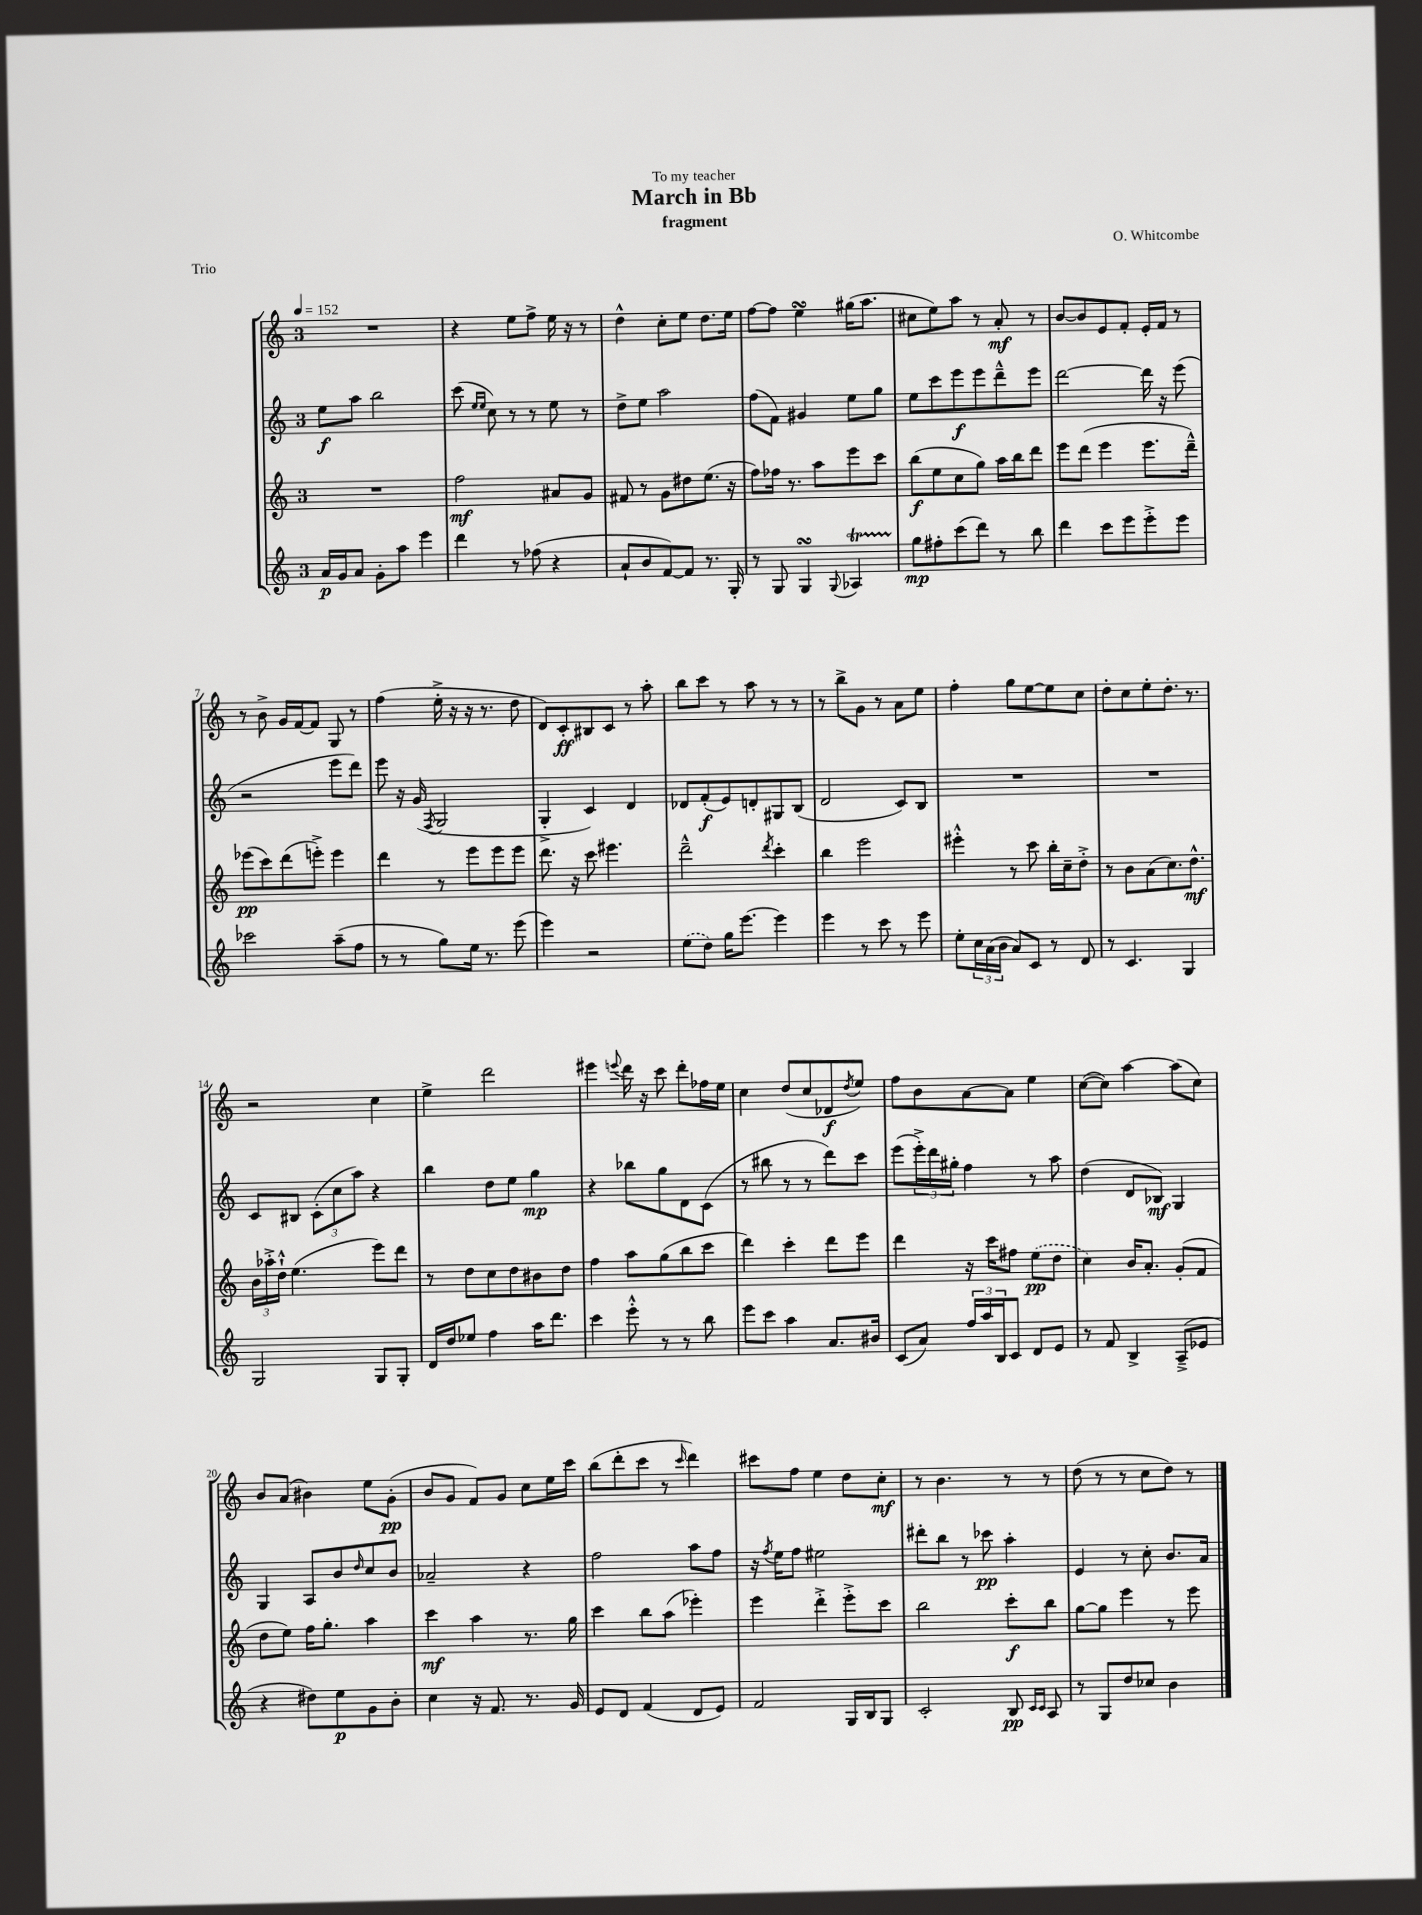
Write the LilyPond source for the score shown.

\header { title = "March in Bb" composer = "O. Whitcombe" subtitle = "fragment" dedication = "To my teacher" piece = "Trio" }
<<
\new StaffGroup <<
\new Staff = "s0" {
    \clef treble \key c \major \once \override Staff.TimeSignature.style = #'single-digit \time 3/4 \tempo 4 = 152
    R2. |
    r4 e''8 f''8-> e''16 r16 r8 |
    d''4-^ c''8-. e''8 d''8. e''16 |
    f''8~ f''8 e''4\turn gis''16( a''8. |
    cis''8 e''8) a''8 r8 a'8-.\mf r8 |
    b'8~ b'8 e'8 f'8-. e'16-. f'16 r8 |
    r8 b'8-> g'16 f'16~ f'8 g8 r8 |
    f''4( e''16-.-> r16 r16 r8. d''8 |
    d'8) c'8-.\ff bis8 c'8 r8 a''8-. |
    b''8 c'''8 r8 a''8 r8 r8 |
    r8 b''8-> g'8 r8 a'8 e''8 |
    f''4-. g''8 e''8~ e''8 c''8 |
    d''8-. c''8 e''8-. d''8.-. r8. |
    r2 c''4 |
    e''4-> d'''2 |
    eis'''4 \appoggiatura { e'''8 } d'''16 r16 c'''8 d'''8-. fes''16 e''16 |
    c''4 d''8( c''8 des'8\f \acciaccatura { d''8 } e''8) |
    f''8 b'8 a'8~ a'8 e''4 |
    c''8~( c''8) a''4~ a''8( c''8) |
    b'8 a'8( bis'4) e''8 g'8-.\pp( |
    b'8 g'8 f'8) g'8 c''8 e''16 c'''16 |
    b''8( d'''8-. c'''8 r8 \grace { c'''16 } d'''4) |
    cis'''8 f''8 e''4 d''8 c''8-.\mf |
    r8 b'4. r8 r8 |
    d''8( r8 r8 c''8 d''8) r8 \bar "|." |
}
\new Staff = "s1" {
    \clef treble \key c \major \once \override Staff.TimeSignature.style = #'single-digit \time 3/4
    e''8\f a''8 b''2 |
    c'''8( \grace { e''16 e''16 } c''8) r8 r8 e''8 r8 |
    d''8-> e''8 a''2 |
    f''8( f'8) gis'4 e''8 g''8 |
    e''8 c'''8 e'''8\f e'''8 d'''8---^ e'''8 |
    d'''2~ d'''16 r16 e'''8( |
    r2 e'''8 d'''8) |
    e'''8 r16 g'16( \acciaccatura { f8 } g2 |
    g4-.-> c'4) d'4 |
    des'8 f'8-.\f( e'8) d'8-. gis8 b8( |
    d'2 c'8) b8 |
    R2. |
    R2. |
    c'8 bis8 \tuplet 3/2 { c'8-.( c''8 a''8) } r4 |
    b''4 d''8 e''8 g''4\mp |
    r4 bes''8 g''8 d'8 c'8( |
    r8 bis''8 r8 r8 d'''8) c'''8 |
    e'''8( \tuplet 3/2 { e'''16-.->) d'''16 gis''16-. } f''4 r8 a''8 |
    d''4( d'8 bes8\mf) g4 |
    g4 a8 b'8 \grace { d''16 } c''8 b'8 |
    aes'2-- r4 |
    f''2 a''8 f''8 |
    r16 \acciaccatura { f''8 } e''16 f''8 eis''2 |
    dis'''8-. b''8 r8 ces'''8\pp a''4-. |
    e'4 r8 c''8-. b'8. a'16 \bar "|." |
}
\new Staff = "s2" {
    \clef treble \key c \major \once \override Staff.TimeSignature.style = #'single-digit \time 3/4
    R2. |
    f''2\mf ais'8 g'8 |
    fis'8 r8 g'8 dis''8 e''8.( r16 |
    f''8) fes''16 r8. a''8 e'''8 c'''8 |
    b''8\f( e''8 c''8 g''8) a''16 b''16 d'''8 |
    e'''8 d'''8( e'''4 e'''8. d'''16---^) |
    ees'''8\pp( c'''8) d'''8( e'''8-.->) e'''4 |
    d'''4 r8 e'''8 e'''8 e'''8 |
    d'''8. r16 c'''8 eis'''4. |
    d'''2---^ \acciaccatura { d'''8 } c'''4-. |
    b''4 e'''2 |
    eis'''4-.-^ r8 c'''8 b''16-. c''16-- d''8-.-> |
    r8 b'8 a'8( c''8.) d''8.-^\mf |
    \tuplet 3/2 { b'16 aes''16-.-> d''16-!-^ } e''4.( e'''8) d'''8 |
    r8 d''8 c''8 d''8 bis'8 d''8 |
    f''4 a''8 g''8( b''8 c'''8 |
    d'''4) c'''4-. d'''8 e'''8 |
    d'''4 r16 c'''16 fis''8 \once \slurDashed e''8\pp( d''8 |
    c''4) b'16 a'8.-. g'8-.( f'8 |
    d''8 e''8) f''16 g''8.-. a''4 |
    c'''4\mf a''4 r8. g''16 |
    c'''4 b''8 a''8( ees'''4-.) |
    e'''4 d'''4-.-> e'''8-.-> c'''8 |
    b''2 c'''8-.\f b''8 |
    g''8~ g''8 e'''4 r8 e'''8 \bar "|." |
}
\new Staff = "s3" {
    \clef treble \key c \major \once \override Staff.TimeSignature.style = #'single-digit \time 3/4
    a'16\p g'16 a'8 g'8-. a''8 e'''4 |
    d'''4 r8 fes''8( r4 |
    a'8-! b'8 f'8~) f'8 r8. g16-. |
    r8 g8 g4\turn \appoggiatura { g8 } aes4\startTrillSpan |
    g''8\stopTrillSpan\mp fis''8-. c'''8( d'''8) r8 b''8 |
    d'''4 c'''8 e'''8 e'''8-.-> e'''8 |
    ces'''2 a''8--( f''8 |
    r8 r8 g''8) e''16 r8. e'''8( |
    e'''4) r2 |
    \once \slurDashed e''8( d''8) g''16 e'''8.~ e'''4 |
    e'''4 r8 c'''8 r8 e'''8 |
    e''8-. \tuplet 3/2 { c''16 a'16( b'16 } a'8) c'8 r8 d'8 |
    r8 c'4. g4 |
    g2 g8 g8-. |
    d'16 d''16 ees''8 f''4 a''16 d'''8. |
    c'''4 e'''8-.-^ r8 r8 b''8 |
    e'''8 c'''8 a''4 a'8. bis'16 |
    c'8( a'8) \tuplet 3/2 { f''16 a''16 b16 } c'8 d'8 e'8 |
    r8 f'8 b4-> a8--->( ees'8 |
    r4 dis''8) e''8\p g'8 b'8-. |
    c''4 r16 f'8. r8. g'16 |
    e'8 d'8 f'4( d'8 e'8) |
    f'2 g16 b16 g8 |
    c'2-. b8\pp \grace { c'16 c'16 } a8 |
    r8 g8 d''8 ces''8 b'4 \bar "|." |
}
>>
>>
